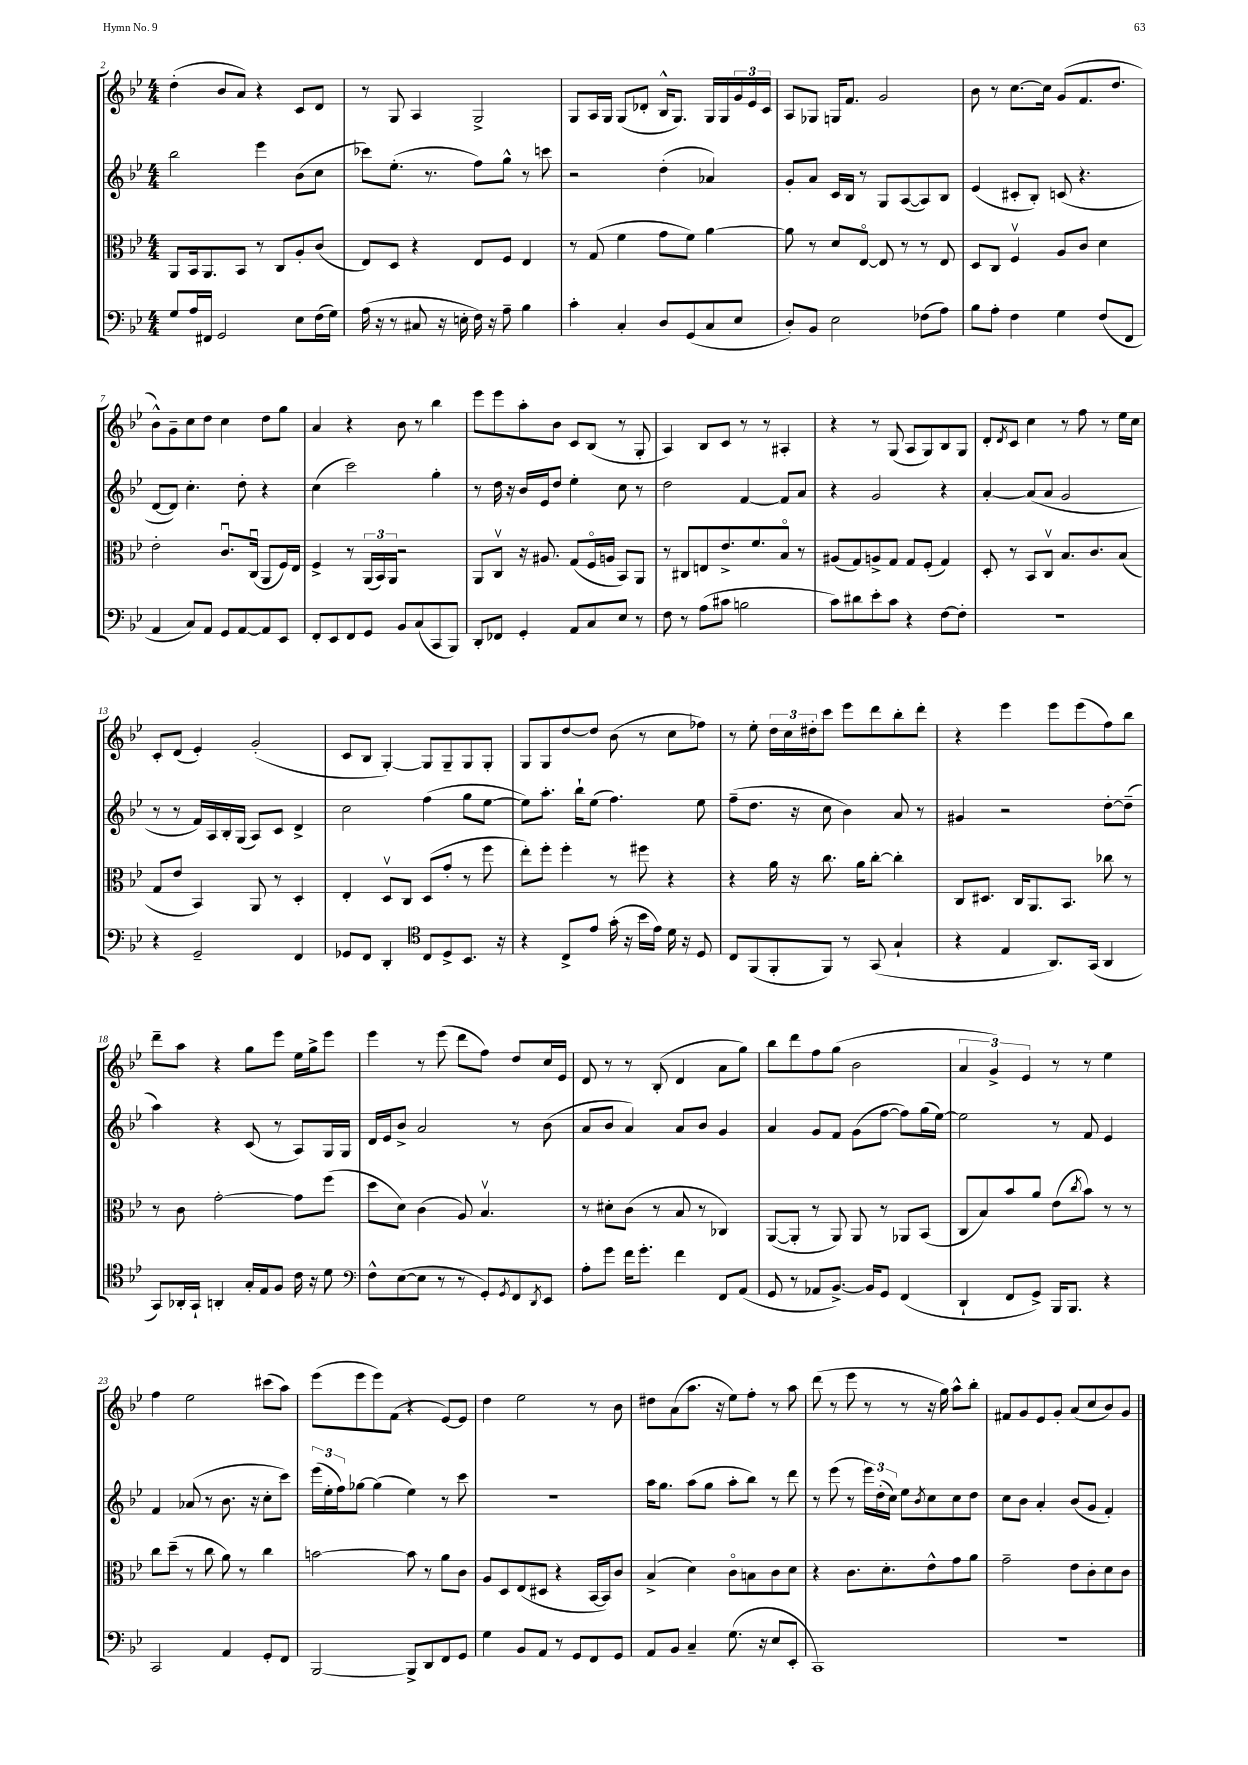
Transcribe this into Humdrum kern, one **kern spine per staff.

**kern	**kern	**kern	**kern
*staff4	*staff3	*staff2	*staff1
*clefF4	*clefC3	*clefG2	*clefG2
*k[b-e-]	*k[b-e-]	*k[b-e-]	*k[b-e-]
*M4/4	*M4/4	*M4/4	*M4/4
8G	8AA	2bb-	(4dd'
16A	16BB-	.	.
16FF#	8.AA	.	.
2GG	.	.	8b-
.	8BB-	.	8a)
.	8r	4eee-	4r
.	8C	.	.
8E-	8A'	(8b-	8c
(16F	(8c	8cc	8d
16G)	.	.	.
=	=	=	=
(16A	8E-)	8ccc-)	8r
16r	.	.	.
8r	8D	(8.ee-'	8G
8C#	4r	.	4A
.	.	8.r	.
16r	.	.	.
16E'	.	.	.
16F)	8E-	8ff)	2G^
16r	.	.	.
8A~	8F	8gg^^	.
4B-	4E-	8r	.
.	.	8ccc	.
=	=	=	=
4c'	8r	2r	8G
.	(8G	.	16A
.	.	.	16G
4C'	4f	.	(8G
.	.	.	8d-'
8D	8g	(4dd'	16B-^^
.	.	.	8.G)
(8GG	8f)	.	.
8C	[4a	4a-)	16G
.	.	.	16G
8E-	.	.	24g
.	.	.	24e-
.	.	.	24c
=	=	=	=
8D')	8a]	8g'	8A
8BB-	8r	8a	8G-
2E-	8d	16c	16G
.	.	16B-	8.f
.	[8E-o	8r	.
.	8E-]	8G	2g
.	8r	([8A	.
(8F-	8r	8A])	.
8A)	8E-	8B-	.
=	=	=	=
8B-	8D	(4e-	8b-
8A'	8C	.	8r
4F	4Fv	8c#'	[8.cc
.	.	8B-')	.
.	.	.	16cc]
4G	8A	(8c	(8g
.	8c	4.r	8.f
(8F	4d	.	.
.	.	.	8.dd
8FF	.	.	.
=	=	=	=
4AA	2e-'	[8d	8b-^^)
.	.	8d])	8g~
8C)	.	4.cc'	8cc
8AA	.	.	8dd
8GG	8.cu	.	4cc
[8AA	.	8dd'	.
.	(16Cu	.	.
8AA]	8AA	4r	8dd
8EE-	16F)	.	8gg
.	16E-	.	.
=	=	=	=
8FF'	4F^	(4cc	4a
8EE-	.	.	.
8FF	8r	2ccc)	4r
8GG	(24AA	.	.
.	24BB-)	.	.
.	24AA	.	.
8BB-	2r	.	8b-
(8C	.	.	8r
8CC	.	4gg'	4bb-
8BBB-)	.	.	.
=	=	=	=
8DD'	8AA	8r	8eee-
8FF-	8Cv	16dd	8eee-
.	.	16r	.
4GG'	16r	16b-	8aa'
.	8.A#	16e-	.
.	.	8dd	8b-
8AA	(8G	4ee-'	8c
8C	16Fo	.	(8B-
.	16A	.	.
8E-	8BB-)	8cc	8r
8r	8AA	8r	8G'
=	=	=	=
8F	8r	2dd	4A)
8r	8C#	.	.
(8A	8E	.	8B-
8c#	8.e-^	.	8c
2B	.	[4f	8r
.	8.f	.	.
.	.	.	8r
.	8B-o	8f]	4A#'
.	8r	8a	.
=	=	=	=
8c)	(8A#	4r	4r
8d#	8G)	.	.
8e-'	8A^	2g	8r
8c	8G	.	(8G
4r	8G	.	8A
.	(8F'	.	8G)
[8F	4G)	4r	8B-
8F']	.	.	8G
=	=	=	=
1r	8D'	[4a'	8d'
.	.	.	8qd
.	8r	.	8c
.	8BB-	(8a]	4cc
.	8Cv	8a	.
.	8.B-	2g	8r
.	.	.	8ff
.	8.c	.	.
.	.	.	8r
.	(8B-	.	16ee-
.	.	.	16cc
=	=	=	=
4r	8G	8r	8c'
.	8e-	8r	(8d
2GG~	4BB-)	16f)	4e-')
.	.	16A	.
.	.	16B-'	.
.	.	(16G	.
.	8AA	8A)	(2g'
.	8r	8c	.
4FF	4D'	4d^	.
=	=	=	=
8GG-	4E-'	2cc	8c
8FF	.	.	8B-
4DD'	8Dv	.	[4G')
.	8C	.	.
*clefC4	*	*	*
8C	(8D	(4ff	8G]
8D^	8g'	.	8G~
8.BB-	8r	8gg	8G
.	8ff	[8ee-	8G'
16r	.	.	.
=	=	=	=
4r	8ee-')	8ee-])	8G
.	8ff'	8.aa'	8G
8C^	4ff'	.	[8dd
.	.	16bb-`	.
8e-	.	(8ee-	8dd]
(16g'	8r	4.ff)	(8b-
16r	.	.	.
16b-	8ff#	.	8r
16e-)	.	.	.
16d	4r	.	8cc
16r	.	.	.
8D	.	8ee-	8ff-)
=	=	=	=
8C	4r	(8ff~	8r
(8FF	.	8.dd	8ee-'
8FF'	16a	.	24dd
.	.	.	24cc
.	16r	16r	.
.	.	.	24dd#'
8FF)	8.cc	8cc	8ccc
8r	.	4b-)	8eee-
.	16a	.	.
(8GG	[8cc'	.	8ddd
4G`	4cc']	8a	8bb-'
.	.	8r	8ddd'
=	=	=	=
4r	8C	4g#	4r
.	8.D#	.	.
4E-	.	2r	4eee-
.	16C	.	.
.	8.AA	.	.
8.AA)	.	.	8eee-
.	8.BB-	.	.
.	.	.	(8eee-
(16GG	.	.	.
4AA	8cc-	[8dd'	8ff)
.	8r	(8dd~]	8bb-
=	=	=	=
8GG)	8r	4aa)	8ddd~
16AA-'	8c	.	8aa
16GG`	.	.	.
4AA'	[2g'	4r	4r
16G'	.	(8c	8gg
16E-	.	.	.
8F	.	8r	8eee-
16c	8g]	8A)	16ee-
16r	.	.	16gg^
8d	(8ff	16G	8eee-
.	.	16G	.
=	=	=	=
*clefF4	*	*	*
8F^^	8dd	16d	4eee-
.	.	16e-	.
([8E-	8d)	8b-^	.
8E-]	(4c	2a	8r
8r	.	.	(8eee-
8r	8A)	.	8ddd
8GG')	4.B-v	.	8ff)
8qGG	.	.	.
8FF	.	8r	8dd
8qDD	.	.	.
8EE-	.	(8b-	16cc
.	.	.	16e-
=	=	=	=
8A'	8r	8a	8d
8g	8d#'	8b-	8r
16f	(8c	4a)	8r
8.g'	.	.	.
.	8r	.	(8B-'
4f	8B-	8a	4d
.	8r	8b-	.
8FF	4C-)	4g	8a
(8AA	.	.	8gg)
=	=	=	=
8GG	([8AA	4a	8bb-
8r	8AA']	.	8ddd
8AA-	8r	8g	8ff
[8.BB-^)	8AA)	8f	(8gg
.	8AA	(8g	2b-
16BB-]	.	.	.
8GG	8r	[8ff	.
(4FF	8AA-	8ff])	.
.	(8BB-	(16gg	.
.	.	[16ee-)	.
=	=	=	=
4DD`	8C	2ee-]	6a
.	8B-)	.	.
.	.	.	6g^)
8FF	8b-	.	.
.	.	.	6e-
8GG^)	8a	.	.
16BBB-	(8e-	8r	8r
8.BBB-	.	.	.
.	8qcc	.	.
.	8b-)	8f	8r
4r	8r	4e-	4ee-
.	8r	.	.
=	=	=	=
2CC	8cc	4f	4ff
.	(8dd~	.	.
.	8r	(8a-	2ee-
.	8cc	8r	.
4AA	8a)	8.b-	.
.	8r	.	.
.	.	16r	.
8GG'	4cc	8cc'	(8ccc#
8FF	.	8ccc)	8aa)
=	=	=	=
[2BBB-	[2b	(24eee-	(8eee-
.	.	24ee-'	.
.	.	24ff)	.
.	.	[8gg-	8eee-
.	.	(4gg-]	8eee-)
.	.	.	(8f
8BBB-^]	8b]	4ee-)	4r
8DD	8r	.	.
8FF	8a	8r	[8e-)
8GG	8c	8ccc	8e-]
=	=	=	=
4G	8A	1r	4dd
.	8D	.	.
8BB-	(8E-	.	2ee-
8AA	8D#	.	.
8r	4r	.	.
8GG	.	.	.
8FF	[16BB-	.	8r
.	16BB-])	.	.
8GG	8c	.	8b-
=	=	=	=
8AA	(4B-^	16aa	8dd#
.	.	8.gg	.
8BB-	.	.	(8a
4C~	4d)	(8aa	8.aa
.	.	8gg	.
.	.	.	16r
(8.G	8co	8aa'	8ee-)
.	8B	8bb-)	8ff'
16r	.	.	.
8E-	8c	8r	8r
8EE-'	8d	8ddd	8aa
=	=	=	=
1CC)	4r	8r	(8ddd
.	.	(8eee-	8r
.	8.c	8r	8eee-
.	.	24eee-)	8r
.	.	(24dd'	.
.	8.d'	.	.
.	.	24cc)	.
.	.	8ee-	8r
.	.	8qb-	.
.	8e-^^	8cc	16r
.	.	.	16gg)
.	8g	8cc	8aa^^
.	8a	8dd	8bb-'
=	=	=	=
1r	2g~	8cc	8f#
.	.	8b-	8g
.	.	4a'	8e-
.	.	.	8g'
.	8e-	(8b-	(8a
.	8c'	8g	8cc
.	8d	4f')	8b-)
.	8c	.	8g
==	==	==	==
*-	*-	*-	*-
